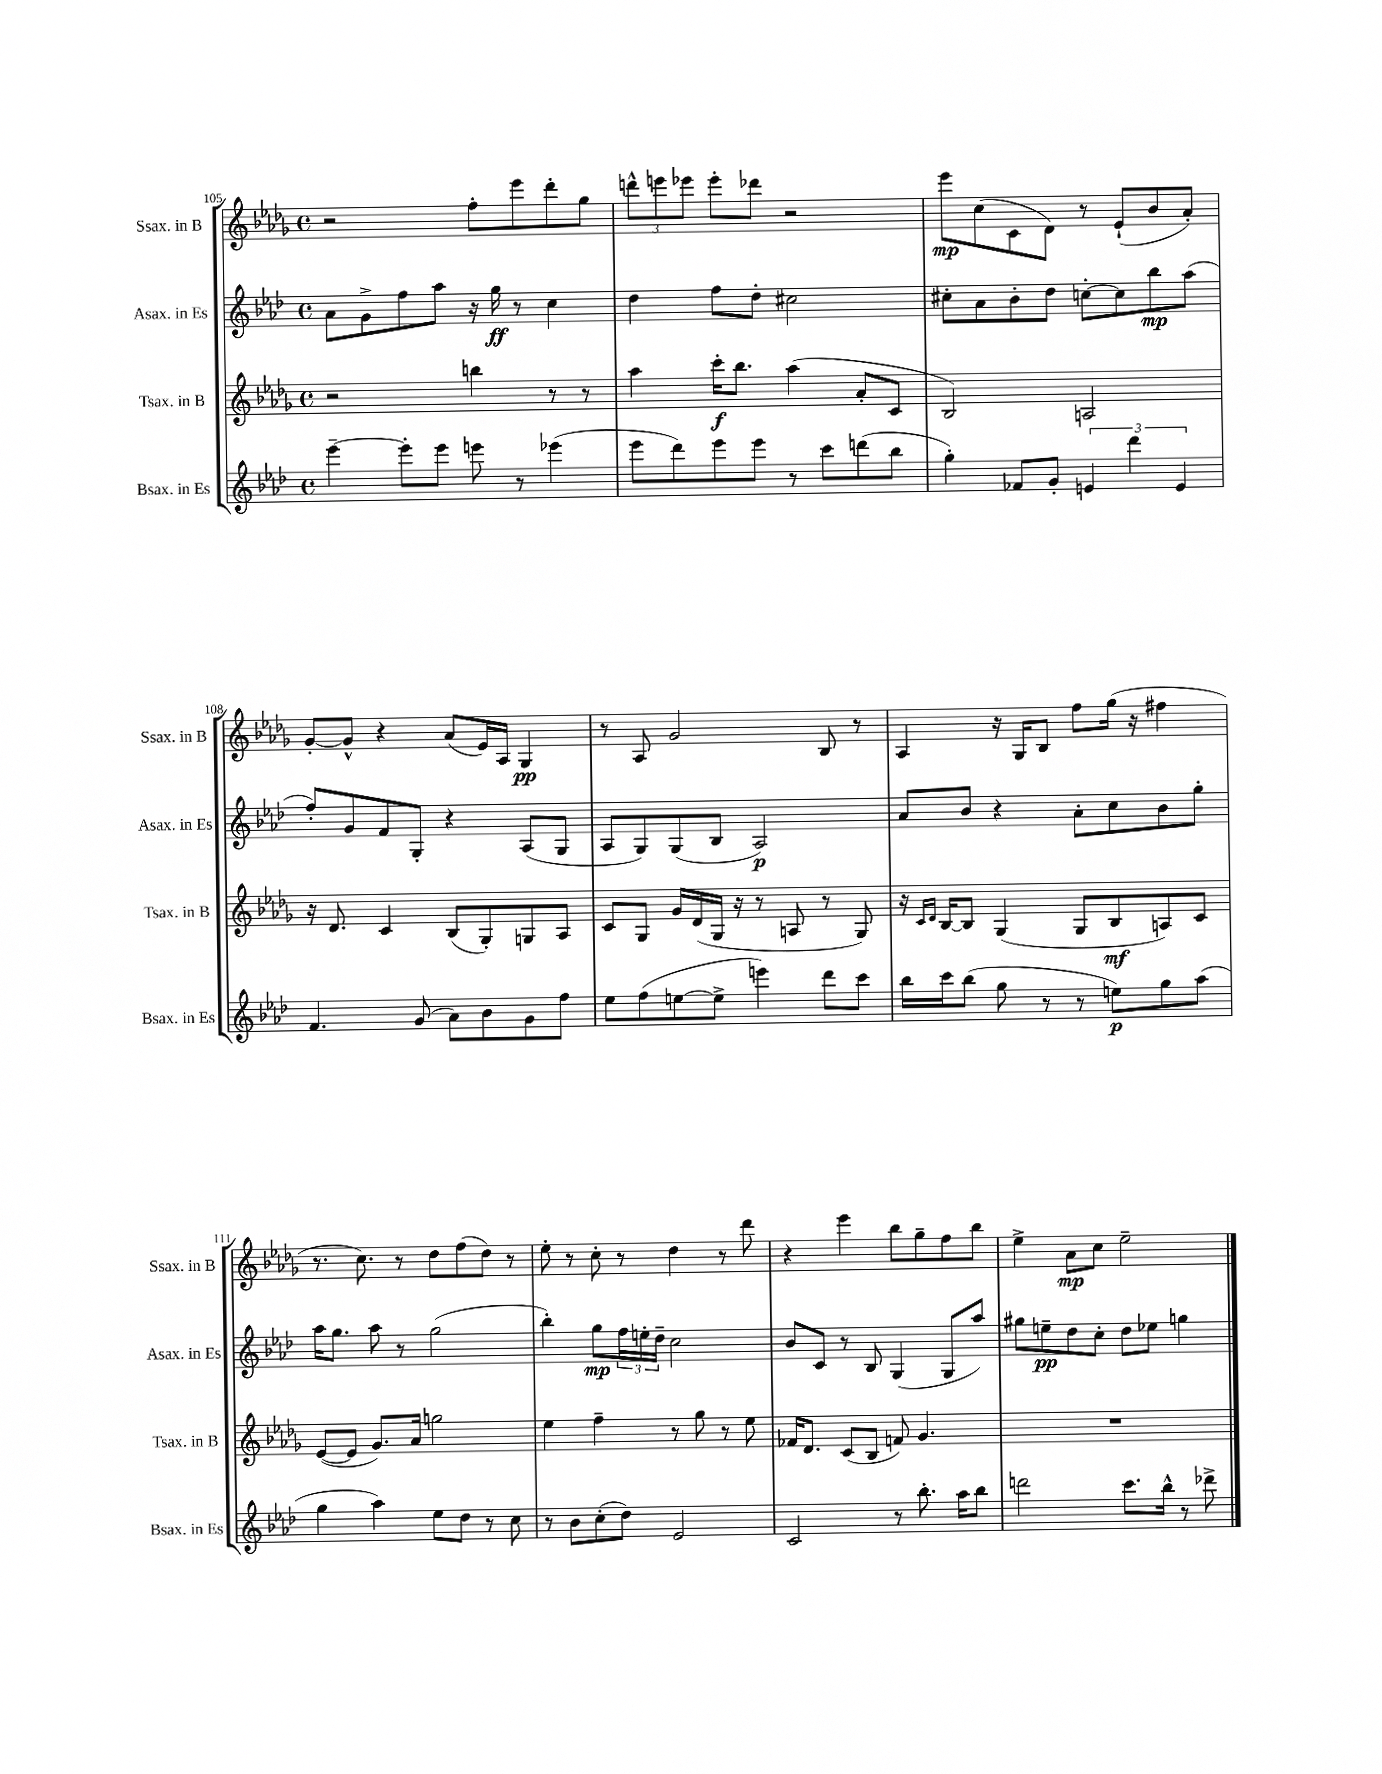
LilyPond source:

<<
\new StaffGroup <<
\new Staff = "s0" \with { instrumentName = "Ssax. in B" shortInstrumentName = "Ssax. in B" } {
    \clef treble \key des \major \defaultTimeSignature \time 4/4
    r2 f''8-. ees'''8 des'''8-. ges''8 |
    \tuplet 3/2 { d'''8-^ e'''8 ees'''8 } ees'''8-. des'''8 r2 |
    ees'''8\mp c''8( c'8 des'8) r8 ees'8-!( bes'8 aes'8-.) |
    ges'8~-. ges'8-^ r4 aes'8( ees'16) aes16 ges4\pp |
    r8 aes8 ges'2 bes8 r8 |
    aes4 r16 ges16 bes8 f''8 ges''16( r16 fis''4 |
    r8. c''8.) r8 des''8 f''8( des''8) r8 |
    ees''8-. r8 c''8-. r8 des''4 r8 des'''8 |
    r4 ees'''4 bes''8 ges''8-- f''8 bes''8 |
    ees''4-> aes'8\mp c''8 ees''2-- \bar "|." |
}
\new Staff = "s1" \with { instrumentName = "Asax. in Es" shortInstrumentName = "Asax. in Es" } {
    \clef treble \key aes \major \defaultTimeSignature \time 4/4
    aes'8 g'8-> f''8 aes''8 r16 g''16\ff r8 c''4 |
    des''4 f''8 des''8-. cis''2 |
    cis''8-. aes'8 bes'8-. des''8 c''8~-. c''8 bes''8\mp aes''8( |
    f''8-.) g'8 f'8 g8-. r4 aes8( g8 |
    aes8 g8) g8( bes8 aes2\p) |
    aes'8 bes'8 r4 aes'8-. c''8 bes'8 g''8-. |
    aes''16 g''8. aes''8 r8 g''2( |
    bes''4-.) g''8\mp \tuplet 3/2 { f''16 e''16-. des''16-- } c''2 |
    bes'8 c'8 r8 bes8 g4( g8 aes''8) |
    gis''8 e''8--\pp des''8 c''8-. des''8 ees''8 g''4 \bar "|." |
}
\new Staff = "s2" \with { instrumentName = "Tsax. in B" shortInstrumentName = "Tsax. in B" } {
    \clef treble \key des \major \defaultTimeSignature \time 4/4
    r2 b''4 r8 r8 |
    aes''4 c'''16-.\f bes''8. aes''4( aes'8-. c'8 |
    bes2) a2 |
    r16 des'8. c'4 bes8( ges8-.) g8 aes8 |
    c'8 ges8 ges'16 des'16( ges16 r16 r8 a8 r8 ges8) |
    r16 \grace { c'16 des'16 } bes16~ bes8 ges4( ges8 bes8\mf a8) c'8 |
    ees'8~( ees'8 ges'8.) aes'16 g''2 |
    ees''4 f''4-- r8 ges''8 r8 ees''8 |
    fes'16 des'8. c'8( bes8 f'8) ges'4. |
    R1 \bar "|." |
}
\new Staff = "s3" \with { instrumentName = "Bsax. in Es" shortInstrumentName = "Bsax. in Es" } {
    \clef treble \key aes \major \defaultTimeSignature \time 4/4
    ees'''4~-- ees'''8-. ees'''8 e'''8 r8 ees'''4( |
    ees'''8 des'''8) ees'''8 ees'''8 r8 c'''8 d'''8( bes''8 |
    g''4-.) fes'8 g'8-. \tuplet 3/2 { e'4 des'''4 e'4 } |
    f'4. g'8( aes'8) bes'8 g'8 f''8 |
    ees''8 f''8( e''8~ e''8-> e'''4) des'''8 c'''8 |
    bes''16 c'''16 bes''8( g''8 r8 r8 e''8\p) g''8 aes''8( |
    g''4 aes''4) ees''8 des''8 r8 c''8 |
    r8 bes'8 c''8-.( des''8) ees'2 |
    c'2 r8 bes''8.-. aes''16 bes''8 |
    d'''2 c'''8. bes''16-^ r8 des'''8-> \bar "|." |
}
>>
>>
\layout { \context { \Score currentBarNumber = #105 } }
